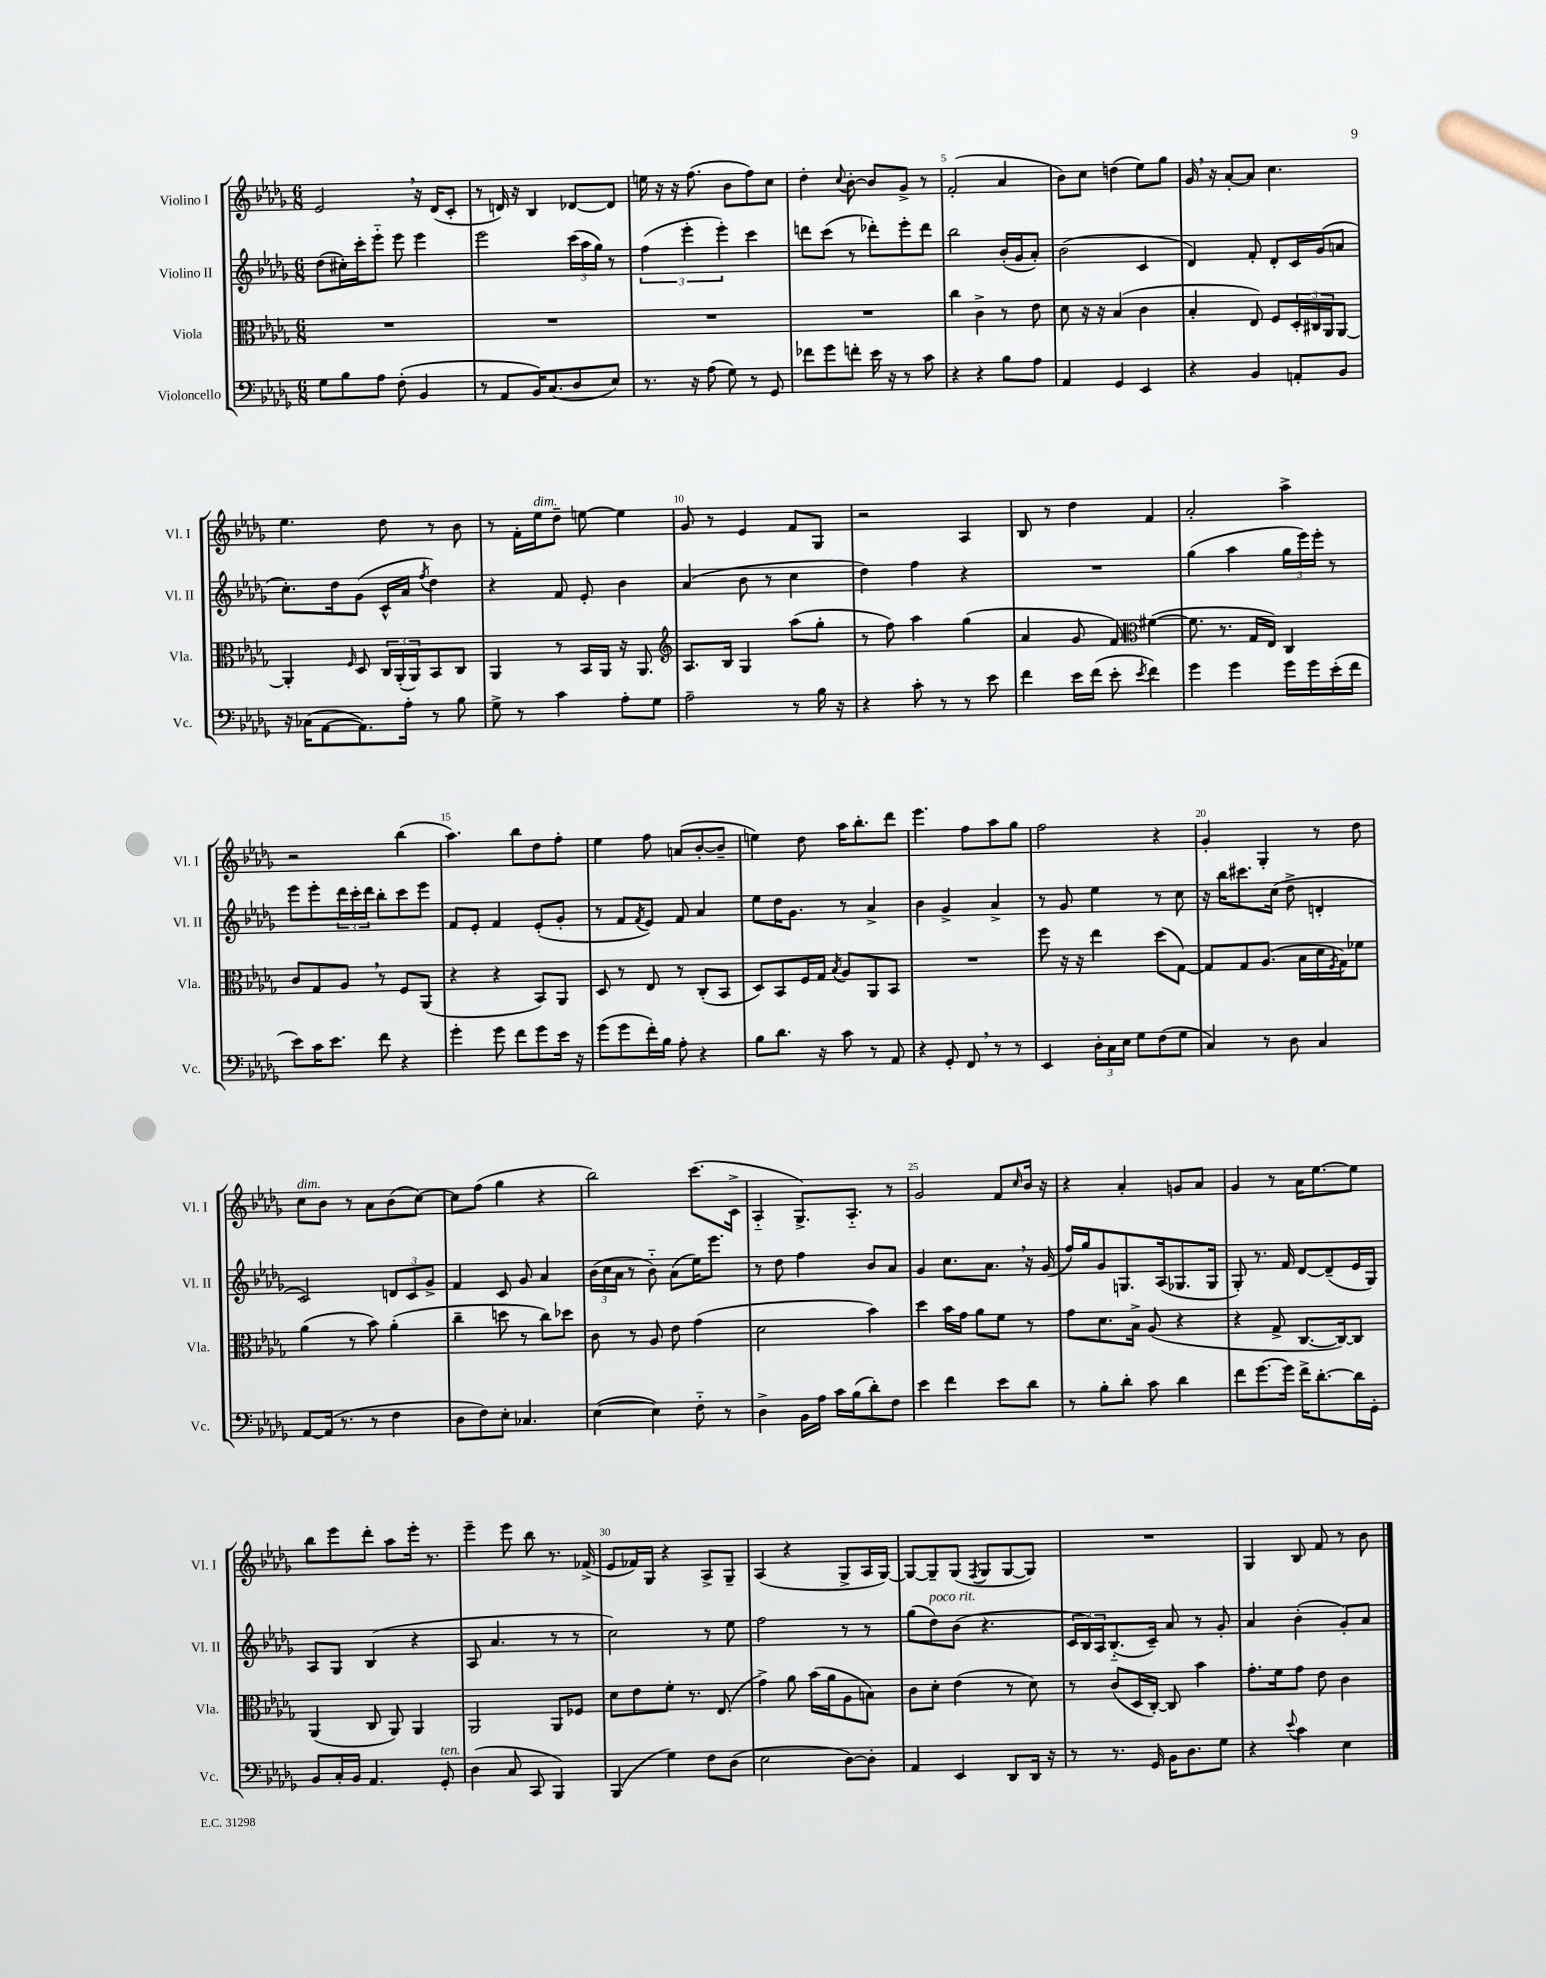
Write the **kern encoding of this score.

**kern	**kern	**kern	**kern
*part4	*part3	*part2	*part1
*staff4	*staff3	*staff2	*staff1
*I"Violoncello	*I"Viola	*I"Violino II	*I"Violino I
*I'Vc.	*I'Vla.	*I'Vl. II	*I'Vl. I
*clefF4	*clefC3	*clefG2	*clefG2
*k[b-e-a-d-g-]	*k[b-e-a-d-g-]	*k[b-e-a-d-g-]	*k[b-e-a-d-g-]
*M6/8	*M6/8	*M6/8	*M6/8
=1	=1	=1	=1
8G-\L	2.r	(8dd-\L	2e-,/
8B-\	.	16cc#X'\L)	.
.	.	16ccc'\J	.
8A-\J	.	8eee-\J	.
(8F'\	.	8eee-\	.
4BB-/	.	4eee-\	16r
.	.	.	(16d-/KL
.	.	.	8c'/J
=2	=2	=2	=2
8r	2.r	2eee-\	8r
8AA-/L	.	.	16dn/)
.	.	.	16r
16BB-/K)	.	.	4B-/
(8.C/	.	.	.
8D-/	.	(24ccc\LL	[8d-X/L
.	.	24aa-\	.
.	.	24gg-\JJ)	.
8E-/J)	.	8r	8d-/J]
=3	=3	=3	=3
8.r	2.r	(6ff\	16een\
.	.	.	16r
.	.	.	16r
.	.	6eee-'\	.
16r	.	.	(8.ff\
(8A-\	.	.	.
.	.	6eee-'\)	.
8G-\)	.	.	8b-\L
8r	.	4ccc\	8ff\)
8GG-/	.	.	8cc\J
=4	=4	=4	=4
8f-X\L	2.r	8dddn\L	4dd-'\
8g-\	.	(8ccc\J	.
.	.	.	8qqcc/
8fn'\J	.	8r	[8b-'\
16e-\	.	8ddd-X'\L)	8b-/L]
16r	.	.	.
8r	.	8eee-'\	8g-^/J
8c\	.	8ddd-\J	8r
=5	=5	=5	=5
4r	4cc\	2bb-\	(2f'/
4r	4c^\	.	.
8B-\L	8r	(16b-'/LL	4a-/
.	.	16g-/J	.
8A-\J	8e-\	8a-'/J)	.
=6	=6	=6	=6
4AA-/	8d-\	(2b-\	8b-\L)
.	16r	.	8cc\J
.	16r	.	.
4GG-/	(4B-/	.	(4ddn\
4EE-/	4c\	4c/	8ee-\L)
.	.	.	8gg-\J
=7	=7	=7	=7
4r	4B-'/	4d-/)	16g-,/
.	.	.	16r
.	.	.	[8a-'/L
4BB-/	8E-/)	8f'/	8a-/J]
.	8F/L	8d-'/L	4.cc\
8AAn'/L	24D-'/L	16c/L	.
.	24C#X/	.	.
.	.	(16g-/J	.
.	24AA-/J	.	.
8BB-/J	[8AA-/J	8an/J	.
!!LO:LB:g=z
=8	=8	=8	=8
16r	4AA-'/]	8.cc'\L)	4.ee-\
(16C-X\KL	.	.	.
[8AA-\	.	.	.
.	.	16dd-\k	.
.	16qqF/	.	.
8.AA-\])	8D-/	(8g-\J	.
.	24C/LL	16c^^/LL	8dd-\
.	(24AA-'/	.	.
16A-'\Jk	.	16a-/JJ	.
.	24AA-/J)	.	.
.	.	8qff/	.
8r	8BB-/	4dd-\)	8r
8B-\	8C/J	.	8b-\
=9	=9	=9	=9
8G-^\	4AA-/	4r	8r
8r	.	.	16f'\LL
!	!	!	!LO:TX:a:i:t=dim.
.	.	.	16ee-\J
4c\	8r	8f/	8dd-~\J
.	16BB-/LL	8e-'/	[8een\
.	16AA-/JJ	.	.
8A-'\L	16r	4b-\	4ee\]
.	8.AA-/	.	.
8G-\J	.	.	.
=10	=10	=10	=10
*	*clefG2	*	*
2A-~\	8.A-/L	(4a-/	8g-/
.	.	.	8r
.	16B-/Jk	.	.
.	4G-/	8b-\	4e-/
.	.	8r	.
8r	(8aa-\L	4cc\	8f/L
16B-\	8gg-'\J	.	8G-/J
16r	.	.	.
=11	=11	=11	=11
4r	8r	4dd-\)	2r
.	8ff\)	.	.
8c'\	4aa-\	4ff\	.
8r	.	.	.
8r	(4gg-\	4r	4A-/
8e-\	.	.	.
=12	=12	=12	=12
4f\	4a-/	2.r	8B-/
.	.	.	8r
16e-\LL	8g-/	.	4dd-\
(16f\JJ	.	.	.
8e-'\	8f/)	.	.
8qe-/	.	.	.
*	*clefC3	*	*
4f\)	([4f#X\	.	4f/
=13	=13	=13	=13
4g-\	8.f#\]	(4gg-\	2a-'/
.	8.r	.	.
4g-\	.	4aa-\	.
.	16G-/LL	.	.
.	16E-/JJ)	.	.
16g-\LL	4C/	24gg-\LL	4aa-^\
.	.	24eee-\)	.
16g-\	.	.	.
.	.	24eee-'\JJ	.
(16e-'\	.	8r	.
16f\JJ	.	.	.
!!LO:LB:g=z
=14	=14	=14	=14
8e-\L)	8c/L	8eee-\L	2r
16c\K	8G-/	8eee-'\	.
8.e-\J	.	.	.
.	8A-,/J	24ddd-\L	.
.	.	24ccc'\	.
.	.	24ddd-\JJ	.
8f\	8r	8bb-'\L	.
4r	8F/L	8ccc\	(4bb-\
.	(8AA-/J	8eee-\J	.
=15	=15	=15	=15
4g-'\	4r	8f/L	4.aa-\)
.	.	8e-'/J	.
8g-\	4r	4f/	.
8f\L	.	.	8bb-\L
8g-\	8BB-/L)	(8e-'/L	8dd-\
16e-\Jk	8AA-/J	8g-'/J	8ff'\J
16r	.	.	.
=16	=16	=16	=16
(8g-\L	8D-/	8r	4ee-\
8g-\	8r	8f/L	.
.	.	8qf/	.
16f'\L)	8E-/	8e-/J)	8ff\
16B-\JJ	.	.	.
8A-'\	8r	8f/	(8an/L
4r	(8C'/L	4a-/	[8b-'/
.	8BB-/J	.	8b-~/J]
=17	=17	=17	=17
8B-\L	8D-/L)	8ee-\L	4een\)
8.d-\J	8BB-/	16dd-\K	.
.	.	8.g-\J	.
.	16F/L	.	8dd-\
16r	16G-/JJ	.	.
.	8qB-/	.	.
8c\	8A-/L	8r	16aa-\KL
.	.	.	8.bb-'\
8r	8AA-/	4a-^/	.
8AA-/	8BB-/J	.	8ddd-\J
=18	=18	=18	=18
4r	2.r	4b-\	4.eee-\
8GG-'/	.	4g-^/	.
8FF,/	.	.	8ff\L
8r	.	4a-^/	8aa-\
8r	.	.	8gg-\J
=19	=19	=19	=19
4EE-/	8ff\	8r	2ff\
.	16r	8g-/	.
.	16r	.	.
24D-'\LL	4ee-\	4ee-\	.
24C\	.	.	.
24E-\JJ	.	.	.
8G-\L	.	.	.
(8F\	(8dd-\L	8r	4r
8G-\J	[8G-\J)	8cc\	.
=20	=20	=20	=20
4C/)	8G-/L]	16r	4g-'/
.	.	16bb-\KL	.
.	8G-/	8.ccc#X\	.
8r	(8.A-/J	.	4G-'/
.	.	(16cc\Jk	.
8D-\	.	8dd-^\	.
.	16B-\LL	.	.
4C/	16d-\	4dn'/	8r
.	8qF/	.	.
.	16G-\J)	.	.
.	8f-X\J	.	8dd-\
!!LO:LB:g=z
=21	=21	=21	=21
!	!	!	!LO:TX:a:i:t=dim.
[8AA-/L	(4a-\	2c/)	8cc\L
(16AA-/Jk]	.	.	8b-\J
8.r	.	.	.
.	8r	.	8r
8r	8b-\)	.	8a-\L
4F\	(4a-'\	12dn/L	(8b-\
.	.	12c/	.
.	.	.	[8cc\J)
.	.	12g-^/J	.
=22	=22	=22	=22
8D-\L	4cc~\	4f/	8cc\L]
8F\)	.	.	(8ff\J
8E-'\J	8ddn\	8c/	4gg-\
4.C-X/	8r	8g-/	.
.	8cc\L)	4a-/	4r
.	8dd-X\J	.	.
=23	=23	=23	=23
([4E-\	8c\	(24b-\LL	2bb-\)
.	.	24cc\	.
.	.	24a-\JJ	.
.	8r	8r	.
4E-\])	8A-/	8b-\)	.
.	8e-\	(8a-\L	.
8F\	(4g-\	16ee-\K)	(8.ccc\L
.	.	8.eee-\J	.
8r	.	.	.
.	.	.	16c^\Jk
=24	=24	=24	=24
4D-^\	2d-\	8r	4A-/
.	.	8dd-\	.
16BB-\LL	.	4ff\	8.G-^/L)
16A-\JJ	.	.	.
16c\LL	.	.	.
(16B-\J	.	.	8.A-/J
8d-'\)	4b-\)	8b-/L	.
8F\J	.	8a-/J	8r
=25	=25	=25	=25
4e-\	4dd-\	4g-/	2g-/
4f\	16b-\LL	8.cc\L	.
.	16g-\JJ	.	.
.	8a-\L	.	.
.	.	8.a-,\J	.
8e-\L	8f\J	.	8f/L
.	.	.	16qqcc/
8d-\J	8r	16r	16b-/Jk
.	.	(16g-/	16r
=26	=26	=26	=26
8r	8g-\L	16ff/LL)	4r
.	.	16gg-/J	.
8B-'\L	8.d-\	8g-/	.
8d-'\J	.	8.Gn/	4a-'/
.	16B-^\Jk	.	.
8c\	(8A-/	.	.
.	.	(16A-/k	.
4d-\	4r	8.G-X/	8gn/L
.	.	.	8a-/J
.	.	16G-/Jk	.
=27	=27	=27	=27
8f\L	4r	8G-'/)	4g-/
[8.g-\	.	8.r	.
.	8G-^/	.	8r
16g-\Jk]	.	16f/	.
16f^\KL	[8.C/L	[8d-/L	16a-\KL
[8.d-'\	.	.	[8.ee-\
.	.	(8d-~/]	.
.	16C/k_)	.	.
16d-\L]	8C/J]	16e-/L	8ee-\J]
16GG-'\JJ	.	16G-/JJ)	.
!!LO:LB:g=z
=28	=28	=28	=28
8BB-/L	(4AA-/	8A-/L	8bb-\L
16C'/L	.	8G-/J	8eee-\
16BB-/JJ	.	.	.
4.AA-/	8C/	(4B-/	8ddd-'\J
.	8AA-/)	.	8aa-\L
.	4AA-/	4r	16eee-'\Jk
.	.	.	8.r
!LO:TX:a:i:t=ten.	!	!	!
8GG-'/	.	.	.
=29	=29	=29	=29
(4D-\	2AA-/	8A-/	4eee-~\
.	.	4.a-/	.
8C/	.	.	8eee-\
8CC/	.	.	8bb-\
4BBB-/)	8AA-/L	8r	8.r
.	8F-X/J	8r	.
.	.	.	(16f-X^/
=30	=30	=30	=30
(4BBB-/	8d-\L	2cc\)	8e-/L
.	8e-\	.	16f-X/L)
.	.	.	16G-/JJ
4G-\)	8f'\J	.	4r
.	8.r	.	.
8F\L	.	8r	8A-^/L
.	(8.E-/	.	.
(8D-\J	.	8ee-\	8G-~/J
=31	=31	=31	=31
2E-\	4g-^\)	2ff\	(4A-/
.	8a-\	.	4r
.	(16b-\LL	.	.
.	16a-\J	.	.
[8D-\L)	8A-\	8r	8G-^/L
8D-'\J]	8Bn\J)	8r	16A-/L
.	.	.	[16G-/JJ)
=32	=32	=32	=32
4AA-/	8c\L	(8gg-\L	8G-/L_
!	!	!LO:TX:a:i:t=poco rit.	!
.	8d-'\J	8dd-\)	8G-~/]
4EE-/	(4e-\	(8b-\J	(8G-/J
.	.	.	8qF/
.	.	4.r	8G-/L
8DD-/L	8r	.	[8G-/
16DD-/Jk	8d-\)	.	8G-/J])
16r	.	.	.
=33	=33	=33	=33
8r	8r	24c/LL	2.r
.	.	24B-/)	.
.	.	24A-/J	.
8.r	(8c/L	(8.B-/	.
.	16D-/L	.	.
16GG-/	[16C'/JJ)	16c~/Jk)	.
16BB-\KL	8C/]	8a-/	.
8.D-\	.	.	.
.	4b-\	8r	.
8G-\J	.	8g-'/	.
=34	=34	=34	=34
4r	8.g-'\L	4a-/	4G-/
.	16f\k	.	.
8qqe-/	.	.	.
4c\	8g-\J	(4b-'\	8B-/
.	8e-\	.	8f/
4E-\	4c\	8g-'/L)	8r
.	.	8a-/J	8b-\
==	==	==	==
*-	*-	*-	*-
